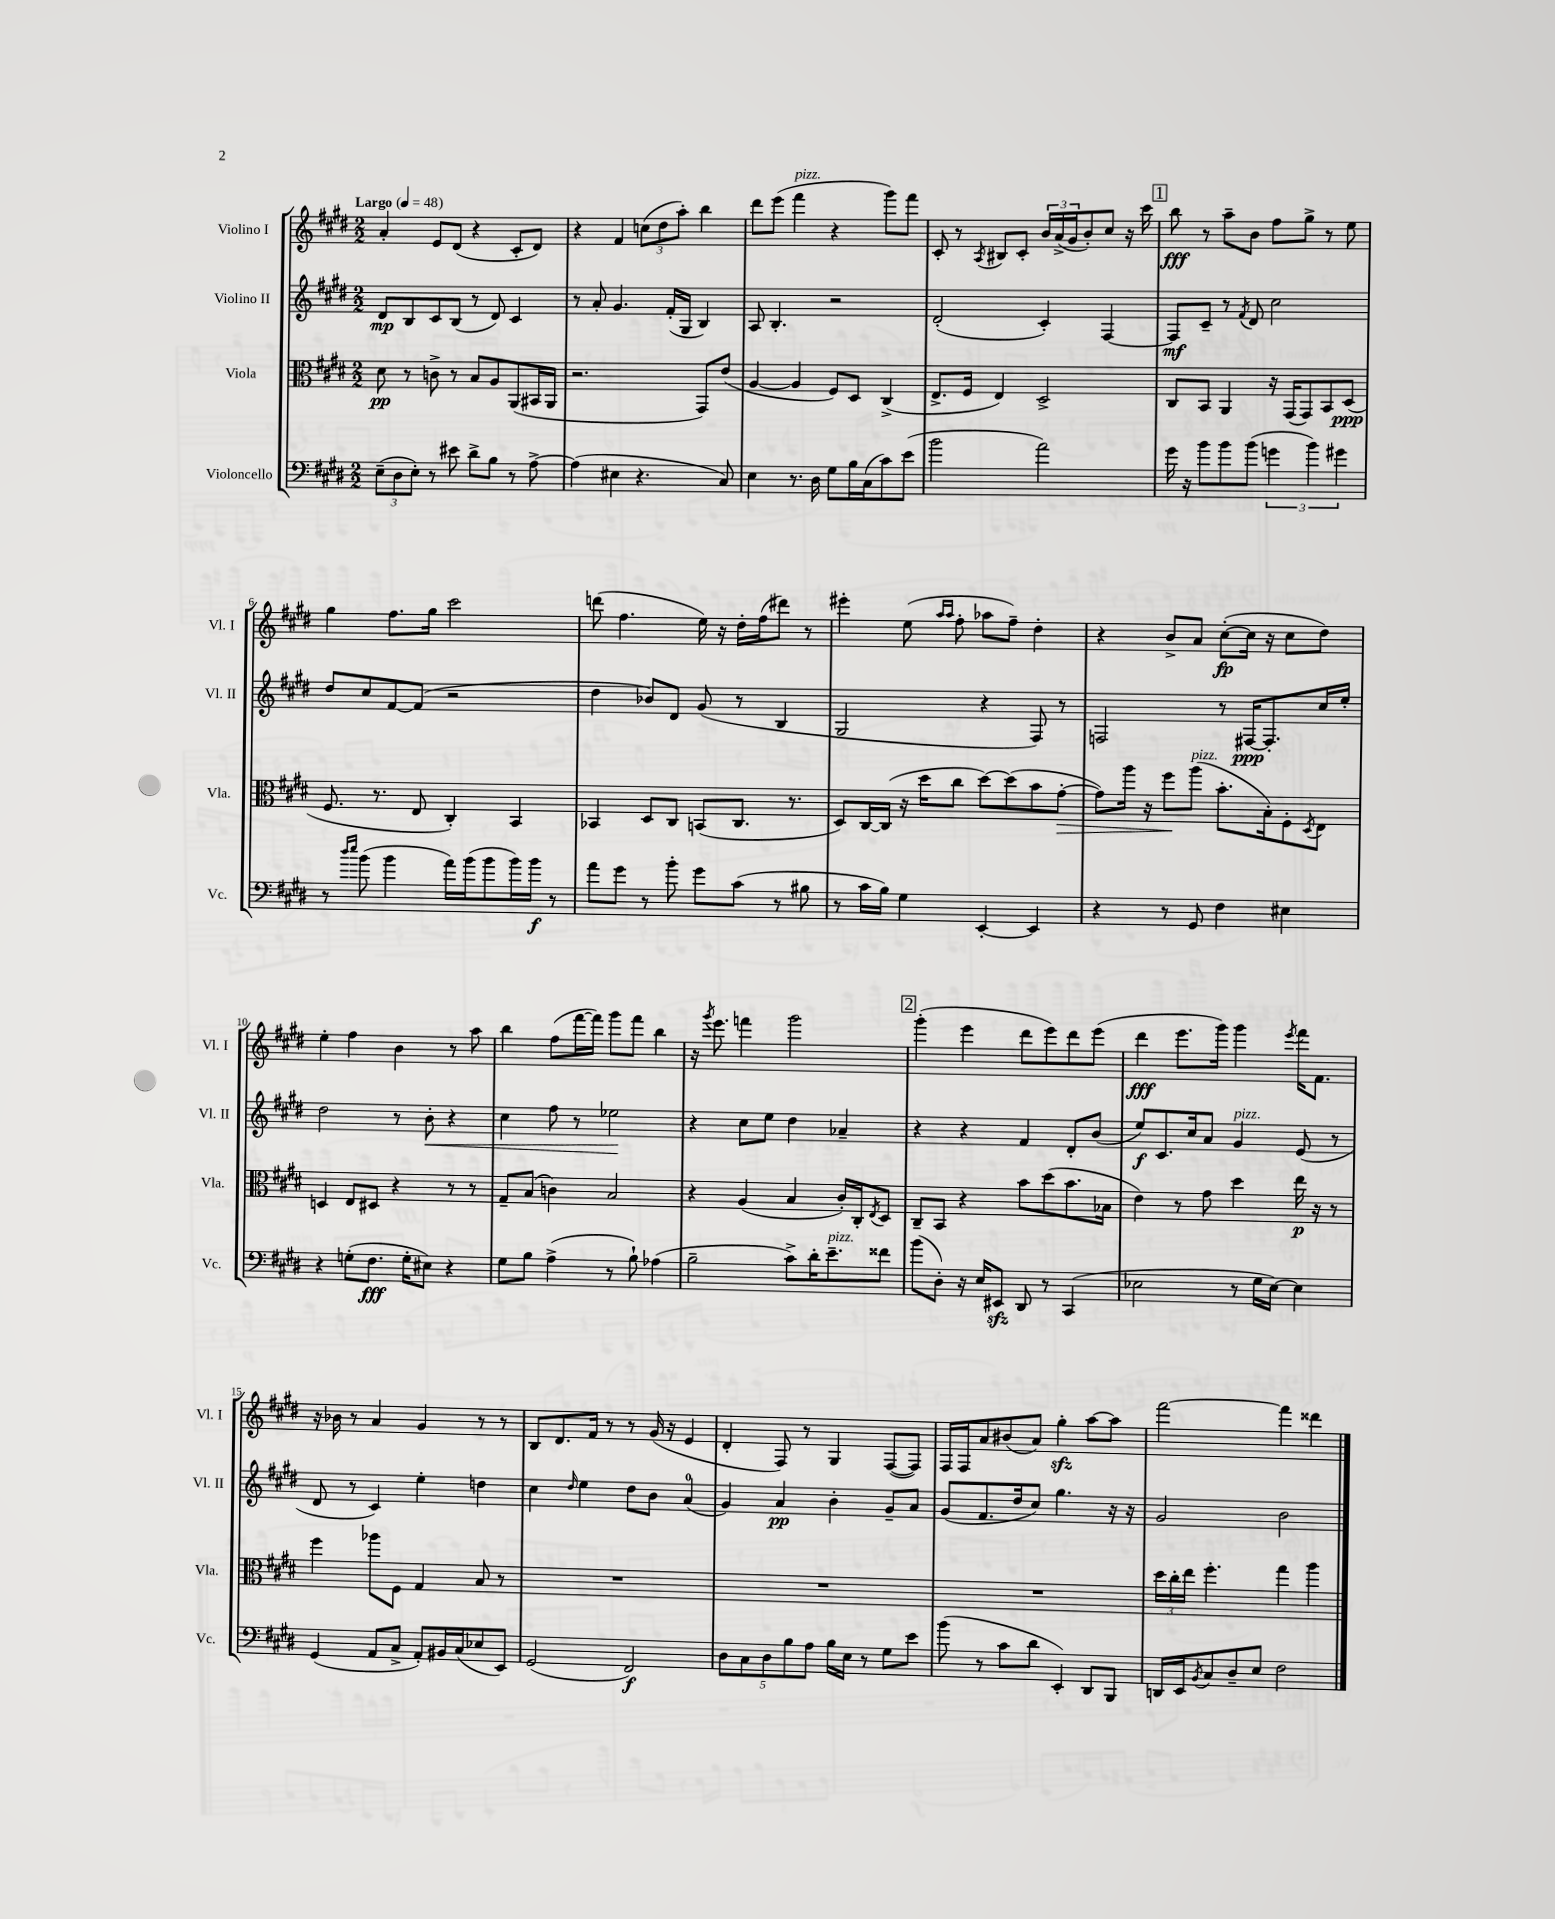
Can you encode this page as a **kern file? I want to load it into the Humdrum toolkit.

**kern	**kern	**kern	**kern
*staff4	*staff3	*staff2	*staff1
*clefF4	*clefC3	*clefG2	*clefG2
*k[f#c#g#d#]	*k[f#c#g#d#]	*k[f#c#g#d#]	*k[f#c#g#d#]
*M2/2	*M2/2	*M2/2	*M2/2
*MM48	*MM48	*MM48	*MM48
(12E~	8d#	8d#	4a'
12D#	.	.	.
.	8r	8B	.
12E')	.	.	.
8r	8c^	8c#	8e
8e#	8r	(8B	(8d#
8d#^	8B	8r	4r
8B	8A	8d#)	.
8r	(8AA	4c#	8c#'
[8A^	16BB#	.	8d#)
.	16AA	.	.
=	=	=	=
(4A]	2.r	8r	4r
.	.	8a'	.
4E#	.	4.g#	4f#
4.r	.	.	(12cc
.	.	.	12dd#
.	.	(16f#'	.
.	.	.	12aa')
.	.	16G#	.
.	8GG#)	4B)	4bb
8C#)	(8e	.	.
=	=	=	=
4E	[4A	8A	8ddd#
.	.	4.B'	(8eee
8.r	4A]	.	4fff#
16D#	.	.	.
8G#	8F#)	2r	4r
16B	8D#	.	.
(16C#	.	.	.
8c#)	(4C#^	.	8ggg#)
(8e	.	.	8fff#
=	=	=	=
2b	8.E^	(2d#'	8c#'
.	.	.	8r
.	16F#	.	.
.	.	.	8qA
.	4E)	.	8B#
.	.	.	8c#'
2a)	2D#^	4c#')	24b
.	.	.	(24a^
.	.	.	24g#
.	.	.	8b')
.	.	[4F#	8cc#
.	.	.	16r
.	.	.	16ccc#
=	=	=	=
16g#	8C#	8F#]	8bb
16r	.	.	.
8b	8BB	8c#~	8r
8b	4AA	8r	8aa~
.	.	8qf#	.
(8b	.	8d#	8b
6g	16r	2cc#	8ff#
.	(16GG#	.	.
.	8GG#)	.	8gg#^
6b)	.	.	.
.	8BB	.	8r
6g#	.	.	.
.	(8D#	.	8ee
=	=	=	=
8r	8.F#	8dd#	4gg#
16qqdd#	.	.	.
16qqee	.	.	.
(8b	.	8cc#	.
.	8.r	.	.
4b	.	[8f#	8.ff#
.	8E	(8f#]	.
.	.	.	16gg#
16a)	4C#')	2r	2ccc#
(16b	.	.	.
8b	.	.	.
16b)	4BB	.	.
16b	.	.	.
8r	.	.	.
=	=	=	=
8a	4BB-	4dd#	(8ddd
8g#	.	.	4.ff#
8r	8D#	8b-)	.
8b'	8C#	8d#	.
8g#	(8BB	(8g#	16ee)
.	.	.	16r
(8c#	8.C#	8r	16dd#'
.	.	.	(16ff#
8r	.	4B	8ddd#)
.	8.r	.	.
8B#	.	.	8r
=	=	=	=
8r	8D#)	2G#	4eee#'
16c#	[16C#	.	.
16B)	(16C#]	.	.
4G#	16r	.	(8ee
.	16dd#	.	.
.	.	.	16qqaa
.	.	.	16qqaa
.	8cc#	.	8ff#'
[4EE'	[8dd#)	4r	8aa-
.	(8dd#]	.	8ff#~)
4EE]	8b	8F#)	4dd#'
.	[8g#'	8r	.
=	=	=	=
4r	8g#])	2F	4r
.	16aa	.	.
.	16r	.	.
8r	8ff#	.	8b^
8GG#	(8aa	.	8a
4F#	8.b'	8r	([8cc#'
.	.	[16F#	16cc#]
.	16B')	8.F#']	16r
4E#	8F#'	.	8cc#
.	8qD#	.	.
.	8E	16cc#	8dd#)
.	.	16ee'	.
=	=	=	=
4r	4D	2dd#	4ee'
(8G'	8E	.	4ff#
8.F#	8D#	.	.
.	4r	8r	4b
16G'	.	.	.
8E#)	.	8b'	.
4r	8r	4r	8r
.	8r	.	8aa
=	=	=	=
8G#	8G#~	4cc#	4bb
8B	(8B	.	.
(4A^	4c)	8ff#	(8ff#
.	.	8r	[16fff#
.	.	.	16fff#])
8r	2B	2ee-	8ggg#
8B`)	.	.	8fff#
(4A-	.	.	4bb
=	=	=	=
2B~	4r	4r	16r
.	.	.	8qggg#
.	.	.	8.eee
.	(4A	8cc#	4fff
.	.	8ee	.
8c#^)	4B	4dd#	2ggg#
16d#'	.	.	.
8.e~	.	.	.
.	16c#')	4a-~	.
.	16C#'	.	.
.	8qE	.	.
8f##	8D#	.	.
=	=	=	=
(8b	8C#~	4r	(4ggg#'
8D#')	8BB	.	.
16r	4r	4r	4eee
16E	.	.	.
8EE#	.	.	.
8DD#	8b	4f#	8ddd#
8r	(8dd#	.	8eee)
(4CC#	8.b	8d#'	8ddd#
.	.	(8b	(8eee
.	16B-	.	.
=	=	=	=
2E-	4e)	8ee)	4ddd#
.	.	8.c#	.
.	8r	.	8.eee
.	.	16cc#	.
.	8g#	8a	.
.	.	.	16ggg#)
8r	4dd#	4g#	4ggg#
16G#	.	.	.
[16E-)	.	.	.
.	.	.	8qeee
4E-]	16ee	(8e	16fff#
.	16r	.	8.f#
.	8r	8r	.
=	=	=	=
(4GG#	4ff#	8d#	16r
.	.	.	16b-
.	.	8r	8r
8AA	8aa-	4c#)	4a
8C#^	8F#	.	.
8AA')	4G#	4ee'	4g#
16BB#	.	.	.
(16C#	.	.	.
8E-	8B	4dd	8r
8EE)	8r	.	8r
=	=	=	=
(2GG#	1r	4cc#	8B
.	.	.	8.d#
.	.	16qqdd#	.
.	.	4ee	.
.	.	.	16f#
.	.	.	8r
2FF#)	.	8dd#	8r
.	.	8b	(16g#
.	.	.	16r
.	.	(4a	4e
=	=	=	=
10D#	1r	4g#)	4d#'
10C#	.	.	.
10D#	.	.	.
.	.	4a	8F#)
10B	.	.	.
.	.	.	8r
10A	.	.	.
16B	.	4b'	4G#
16E	.	.	.
8r	.	.	.
8G#	.	8g#~	([8F#
8e	.	8a	8F#])
=	=	=	=
(8b	1r	(8g#	16F#
.	.	.	16F#
8r	.	8.f#	8a
8c#	.	.	(8b#
.	.	16dd#	.
8d#	.	8cc#)	8a)
4EE')	.	4.gg#	4gg#'
8DD#	.	.	[8aa
8BBB	.	16r	8aa]
.	.	16r	.
=	=	=	=
16DD	24dd#	2g#	[2fff#
.	24cc#'	.	.
16EE	.	.	.
.	24ee	.	.
8qBB	.	.	.
8C#	4.ff#'	.	.
8D#~	.	.	.
8E	.	.	.
2F#	4gg#	2b	4fff#]
.	4aa	.	4ddd##
==	==	==	==
*-	*-	*-	*-
